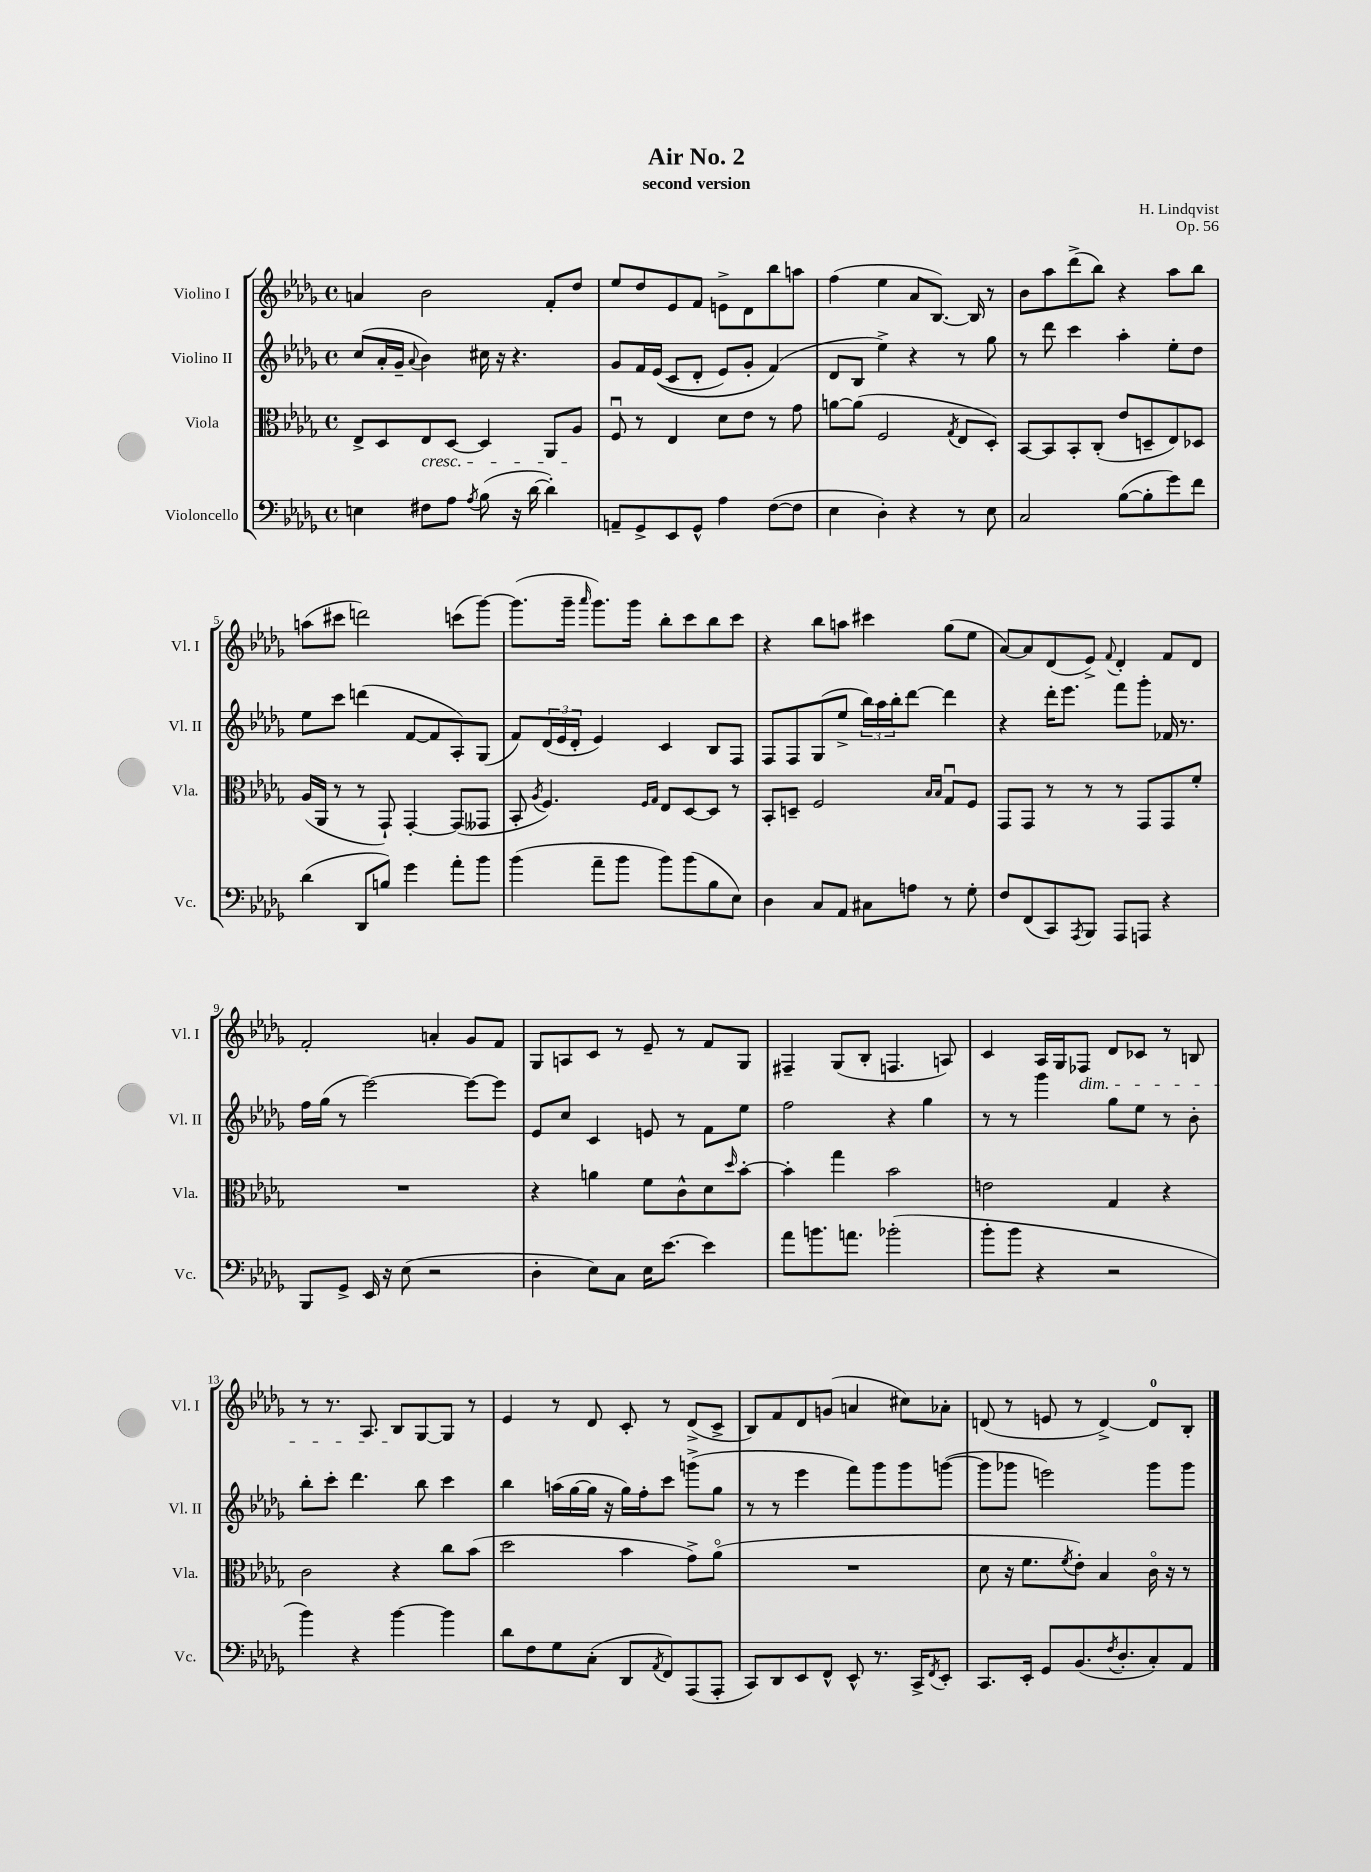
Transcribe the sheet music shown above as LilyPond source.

\header { title = "Air No. 2" composer = "H. Lindqvist" subtitle = "second version" opus = "Op. 56" }
<<
\new StaffGroup <<
\new Staff = "s0" \with { instrumentName = "Violino I" shortInstrumentName = "Vl. I" } {
    \clef treble \key des \major \defaultTimeSignature \time 4/4
    a'4 bes'2 f'8-. des''8 |
    ees''8 des''8 ees'8 f'8 e'8-> des'8 bes''8 a''8 |
    f''4( ees''4 aes'8 bes8.~) bes16 r8 |
    bes'8 aes''8 des'''8->( bes''8) r4 aes''8 bes''8 |
    a''8( cis'''8 d'''2) c'''8( ges'''8~) |
    ges'''8.( ges'''16-- \grace { aes'''16 } ges'''8.) ges'''16 bes''8-. c'''8 bes''8 c'''8 |
    r4 bes''8 a''8 cis'''4 ges''8( ees''8 |
    aes'8~) aes'8 des'8( ees'8->) \appoggiatura { f'8 } des'4-. f'8 des'8 |
    f'2-. a'4-. ges'8 f'8 |
    ges8 a8 c'8 r8 ees'8-- r8 f'8 ges8 |
    fis4-- ges8( bes8-. f4. a8) |
    c'4 aes16 ges16 fes8\dim des'8 ces'8 r8 b8 |
    r8 r8. aes8. bes8\! ges8~ ges8 r8 |
    ees'4 r8 des'8 c'8-. r8 des'8->( c'8-> |
    bes8) f'8 des'8 g'8( a'4 cis''8) aes'8-. |
    d'8( r8 e'8 r8 d'4~->) d'8-0 bes8-. \bar "|." |
}
\new Staff = "s1" \with { instrumentName = "Violino II" shortInstrumentName = "Vl. II" } {
    \clef treble \key des \major \defaultTimeSignature \time 4/4
    c''8( aes'16-. ges'16-- \appoggiatura { aes'8 } bes'4) cis''16 r16 r4. |
    ges'8 f'16 ees'16(\( c'8 des'8-. ees'8) ges'8-. f'4(\) |
    des'8 bes8 ees''4->) r4 r8 ges''8 |
    r8 des'''8 c'''4 aes''4-. ees''8-. des''8 |
    ees''8 c'''8 d'''4( f'8~ f'8 aes8-.) ges8( |
    f'8) \tuplet 3/2 { des'16( ees'16 des'16-. } ees'4) c'4 bes8 f8 |
    f8 f8 ges8( ees''8-> \tuplet 3/2 { bes''16) aes''16 bes''16-. } des'''8~ des'''4 |
    r4 des'''16-. ees'''8. f'''8 ges'''8-. fes'16 r8. |
    f''16 ges''16( r8 ees'''2~) ees'''8~ ees'''8 |
    ees'8 c''8 c'4 e'8 r8 f'8 ees''8 |
    f''2 r4 ges''4 |
    r8 r8 ges'''4 ges''8 ees''8 r8 bes'8-. |
    bes''8-. c'''8-. des'''4. bes''8 c'''4 |
    bes''4 a''16( ges''16~ ges''16 r16 ges''16) f''16-. c'''8 g'''8->( ges''8 |
    r8 r8 ees'''4 f'''8) ges'''8 ges'''8 g'''8~( |
    g'''8 ges'''8 e'''2) ges'''8 ges'''8 \bar "|." |
}
\new Staff = "s2" \with { instrumentName = "Viola" shortInstrumentName = "Vla." } {
    \clef alto \key des \major \defaultTimeSignature \time 4/4
    ees8-> des8 ees8\cresc des8~ des4 aes,8 aes8\! |
    f8\downbow r8 ees4 des'8 ees'8 r8 ges'8 |
    a'8~ a'8( f2 \acciaccatura { ges8 } ees8 des8-.) |
    bes,8~ bes,8 bes,8-. c8-.( ees'8 d8-- ees8) des8 |
    aes16( aes,16 r8 r8 ges,8-!) ges,4~-. ges,8( geses,8 |
    bes,8-. \acciaccatura { aes8 } f4.) \grace { f16 ges16 } ees8 des8~ des8 r8 |
    bes,8-. d8-- f2 \grace { bes16 bes16 } ges8\downbow f8 |
    ges,8 ges,8 r8 r8 r8 ges,8 ges,8 f'8-. |
    R1 |
    r4 a'4 f'8 c'8-^ des'8 \grace { des''16 } bes'8~-. |
    bes'4-. ges''4 bes'2 |
    e'2 ges4 r4 |
    c'2 r4 c''8 bes'8( |
    des''2 bes'4 ges'8->) aes'8\flageolet( |
    R1 |
    des'8 r16 f'8. \acciaccatura { f'8 } ees'8-.) bes4 c'16\flageolet r16 r8 \bar "|." |
}
\new Staff = "s3" \with { instrumentName = "Violoncello" shortInstrumentName = "Vc." } {
    \clef bass \key des \major \defaultTimeSignature \time 4/4
    e4 fis8 aes8 \acciaccatura { aes8 } bes8( r16 des'16~ des'4-.) |
    a,8-- ges,8-> ees,8 ges,8-^ aes4 f8~( f8 |
    ees4 des4-.) r4 r8 ees8 |
    c2 bes8~( bes8-. ges'8) f'8 |
    des'4( des,8 b8) ges'4 aes'8-. bes'8 |
    bes'4( aes'8-- bes'8 bes'8) bes'8( bes8 ees8) |
    des4 c8 aes,8 cis8 a8 r8 ges8-. |
    f8 f,8( c,8) \acciaccatura { aes,,8 } bes,,8 aes,,8 a,,8 r4 |
    bes,,8 ges,8-> ees,16 r16 ees8( r2 |
    des4-. ees8) c8 ees16 ees'8.~ ees'4 |
    aes'8 b'8. a'8. bes'2-.( |
    bes'8-. bes'8 r4 r2 |
    bes'4) r4 bes'4~ bes'4 |
    des'8 f8 ges8 c8-.( des,8 \acciaccatura { aes,8 } f,8) aes,,8( aes,,8-. |
    c,8) des,8 ees,8 f,8-^ ees,8-^ r8. c,16-> \acciaccatura { f,8 } ees,8-. |
    c,8. ees,16-. ges,8 bes,8.( \acciaccatura { f8 } des8.-. c8-.) aes,8 \bar "|." |
}
>>
>>
